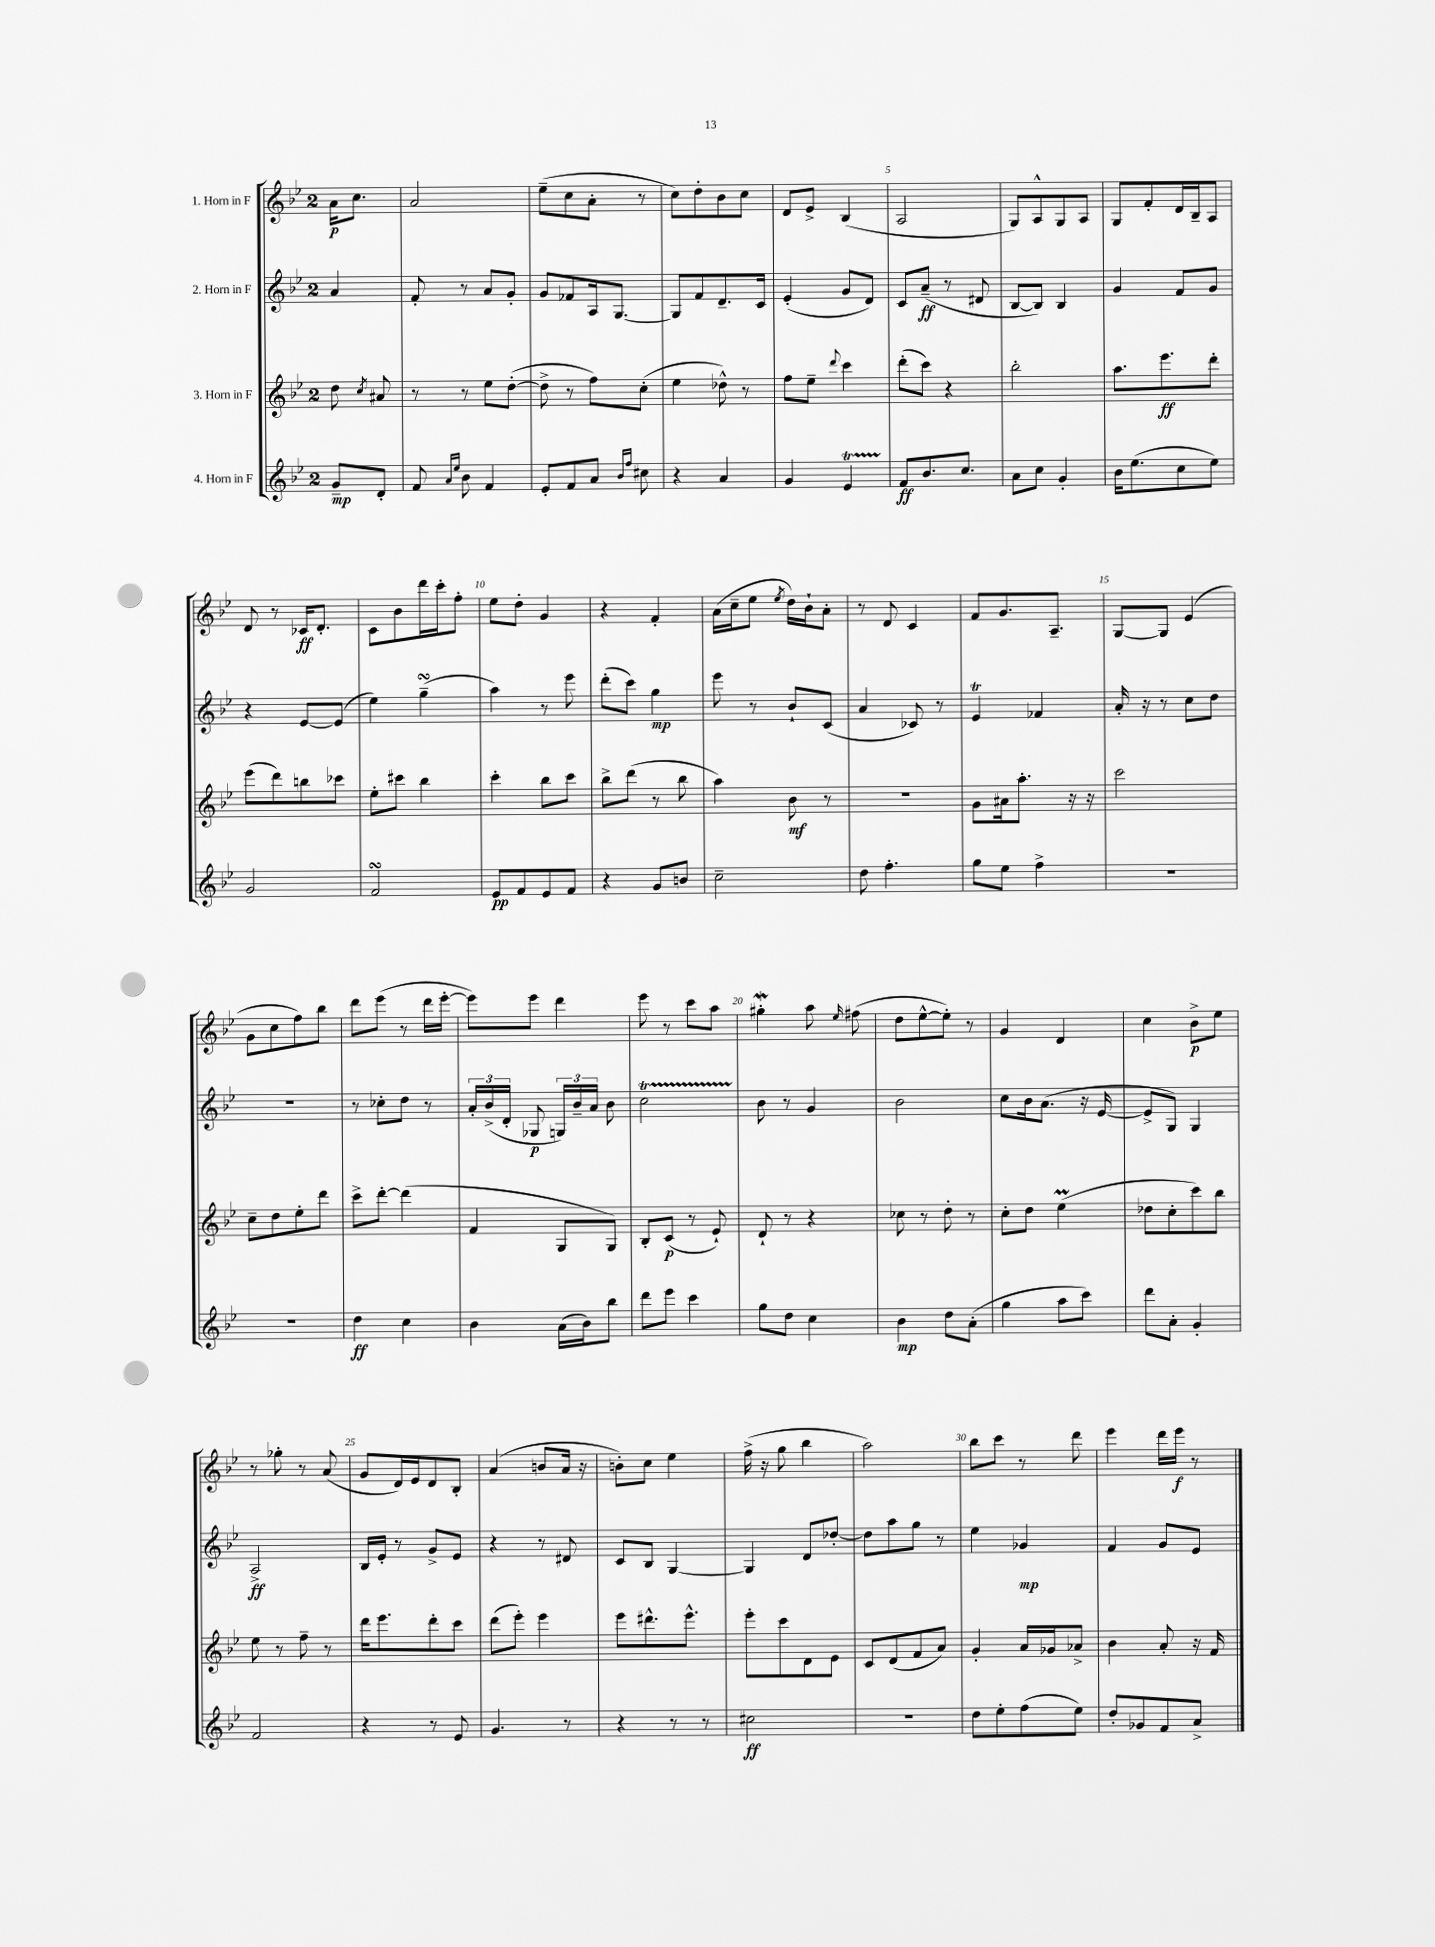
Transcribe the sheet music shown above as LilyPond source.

<<
\new StaffGroup <<
\new Staff = "s0" \with { instrumentName = "1. Horn in F" } {
    \clef treble \key bes \major \once \override Staff.TimeSignature.style = #'single-digit \time 2/4 \partial 4
    \autoBeamOff a'16[\p c''8.] |
    a'2 |
    ees''8[--( c''8 a'8]-. r8 |
    c''8[) d''8-. bes'8 c''8] |
    d'8[ ees'8]-> bes4( |
    a2 |
    g8[) a8-^ g8 a8] |
    g8[ f'8-. d'16 bes16-- a8] |
    d'8 r8 ces'16[\ff d'8.]-. |
    c'8[ bes'8 d'''16 c'''16-. f''8]-. |
    ees''8[ d''8]-. g'4 |
    r4 f'4-. |
    a'16[( c''16-- ees''8] \acciaccatura { ees''8 } d''16[) bes'16-! a'8]-. |
    r8 d'8 c'4 |
    f'8[ g'8. a8.]-- |
    g8[~ g8] ees'4( |
    g'8[ c''8 f''8) bes''8] |
    d'''8[ ees'''8]( r8 d'''16[ ees'''16]~-. |
    ees'''8[) ees'''8] d'''4 |
    ees'''8 r8 c'''8[ a''8] |
    gis''4-.\mordent a''8 \grace { ees''16 } fis''8( |
    d''8[ ees''8~-^ ees''8]-.) r8 |
    g'4 d'4 |
    c''4 bes'8[->\p ees''8] |
    r8 ges''8-. r8 a'8( |
    g'8[ d'16) ees'16 d'8 bes8]-. |
    a'4( b'8[ a'16] r16 |
    b'8[-.) c''8] ees''4 |
    f''16->( r16 g''8 bes''4 |
    a''2) |
    bes''8[ c'''8] r8 d'''8 |
    ees'''4 d'''16[ ees'''16]\f r8 \bar "|." |
}
\new Staff = "s1" \with { instrumentName = "2. Horn in F" } {
    \clef treble \key bes \major \once \override Staff.TimeSignature.style = #'single-digit \time 2/4 \partial 4
    \autoBeamOff a'4 |
    f'8-. r8 a'8[ g'8]-. |
    g'8[ fes'8 a16 g8.]~ |
    g8[ f'8 d'8.-- c'16] |
    ees'4-.( g'8[ d'8]) |
    c'8[ a'8]--\ff( r8 dis'8 |
    bes8[~ bes8]) bes4 |
    g'4 f'8[ g'8] |
    r4 ees'8[~ ees'8]( |
    ees''4) g''4--\turn( |
    a''4) r8 ees'''8 |
    d'''8[-.( c'''8]) g''4\mp |
    ees'''8 r8 bes'8[-! c'8]( |
    a'4 ces'8) r8 |
    ees'4\trill fes'4 |
    a'16-. r16 r8 c''8[ d''8] |
    r2 |
    r8 ces''8[-. d''8] r8 |
    \tuplet 3/2 { a'16[-. bes'16->( d'16]-. } ges8\p \tuplet 3/2 { g16[) bes'16-- a'16] } bes'8 |
    c''2\startTrillSpan |
    bes'8\stopTrillSpan r8 g'4 |
    bes'2 |
    c''8[ bes'16 a'8.]( r16 ees'16~ |
    ees'8[-> g8]) g4 |
    a2->\ff |
    bes16[ ees'16]-. r8 g'8[-> ees'8] |
    r4 r8 dis'8 |
    c'8[ bes8] g4~ |
    g4 d'8[ des''8]~-. |
    des''8[ a''8 g''8] r8 |
    ees''4 ges'4\mp |
    f'4 g'8[ ees'8] \bar "|." |
}
\new Staff = "s2" \with { instrumentName = "3. Horn in F" } {
    \clef treble \key bes \major \once \override Staff.TimeSignature.style = #'single-digit \time 2/4 \partial 4
    \autoBeamOff d''8 \acciaccatura { c''8 } ais'8 |
    r8 r8 ees''8[ d''8]~-.( |
    d''8-> r8 f''8[) c''8]-.( |
    ees''4 des''8-^) r8 |
    f''8[ ees''8]-- \appoggiatura { d'''8 } c'''4 |
    d'''8[-.( c'''8]) r4 |
    bes''2-. |
    a''8.[ ees'''8.\ff d'''8]-. |
    ees'''8[( d'''8) b''8 ces'''8] |
    ees''8[-. cis'''8] bes''4 |
    c'''4-. bes''8[ c'''8] |
    bes''8[-> d'''8]( r8 bes''8 |
    a''4) bes'8\mf r8 |
    R2 |
    g'8[ ais'16 a''8.]-. r16 r16 |
    c'''2 |
    c''8[-- d''8 ees''8-. d'''8] |
    c'''8[-> d'''8]~-. d'''4( |
    f'4 g8[ g8]) |
    bes8[-. c'8]\p( r8 ees'8-!) |
    d'8-! r8 r4 |
    ces''8 r8 d''8-. r8 |
    c''8[-. d''8] ees''4\prall( |
    des''8[ c''8-. c'''8) bes''8] |
    ees''8 r8 f''8-- r8 |
    d'''16[ ees'''8. d'''8-. c'''8] |
    d'''8[( ees'''8]-.) ees'''4 |
    ees'''8[ dis'''8.-^ ees'''8.]-^ |
    ees'''8[-. c'''8 d'8 ees'8] |
    c'8[ d'8( f'8 a'8]) |
    g'4-. a'16[ ges'16 aes'8]-> |
    bes'4 a'8-. r16 f'16 \bar "|." |
}
\new Staff = "s3" \with { instrumentName = "4. Horn in F" } {
    \clef treble \key bes \major \once \override Staff.TimeSignature.style = #'single-digit \time 2/4 \partial 4
    \autoBeamOff g'8[--\mp d'8]-. |
    f'8 \grace { a'16[ ees''16] } bes'8 f'4 |
    ees'8[-. f'8 a'8] \grace { bes'16[ f''16] } cis''8 |
    r4 a'4 |
    g'4 ees'4\startTrillSpan |
    f'8[\stopTrillSpan\ff bes'8. c''8.] |
    a'8[ c''8] g'4-. |
    bes'16[ ees''8.( c''8 ees''8]) |
    g'2 |
    f'2\turn |
    ees'8[\pp f'8 ees'8 f'8] |
    r4 g'8[ b'8] |
    c''2-- |
    d''8 f''4.-. |
    g''8[ ees''8] f''4-> |
    R2 |
    R2 |
    d''4\ff c''4 |
    bes'4 a'16[( bes'16) bes''8] |
    d'''8[ ees'''8] c'''4 |
    g''8[ d''8] c''4 |
    bes'4\mp d''8[ a'8]-.( |
    g''4 a''8[ c'''8]) |
    d'''8[ a'8]-. g'4-. |
    f'2 |
    r4 r8 ees'8 |
    g'4. r8 |
    r4 r8 r8 |
    cis''2\ff |
    R2 |
    d''8[ ees''8-. f''8( ees''8]) |
    d''8[-. ges'8 f'8 a'8]-> \bar "|." |
}
>>
>>
\layout { \context { \Score \override BarNumber.break-visibility = ##(#f #t #t) barNumberVisibility = #(every-nth-bar-number-visible 5) } }
